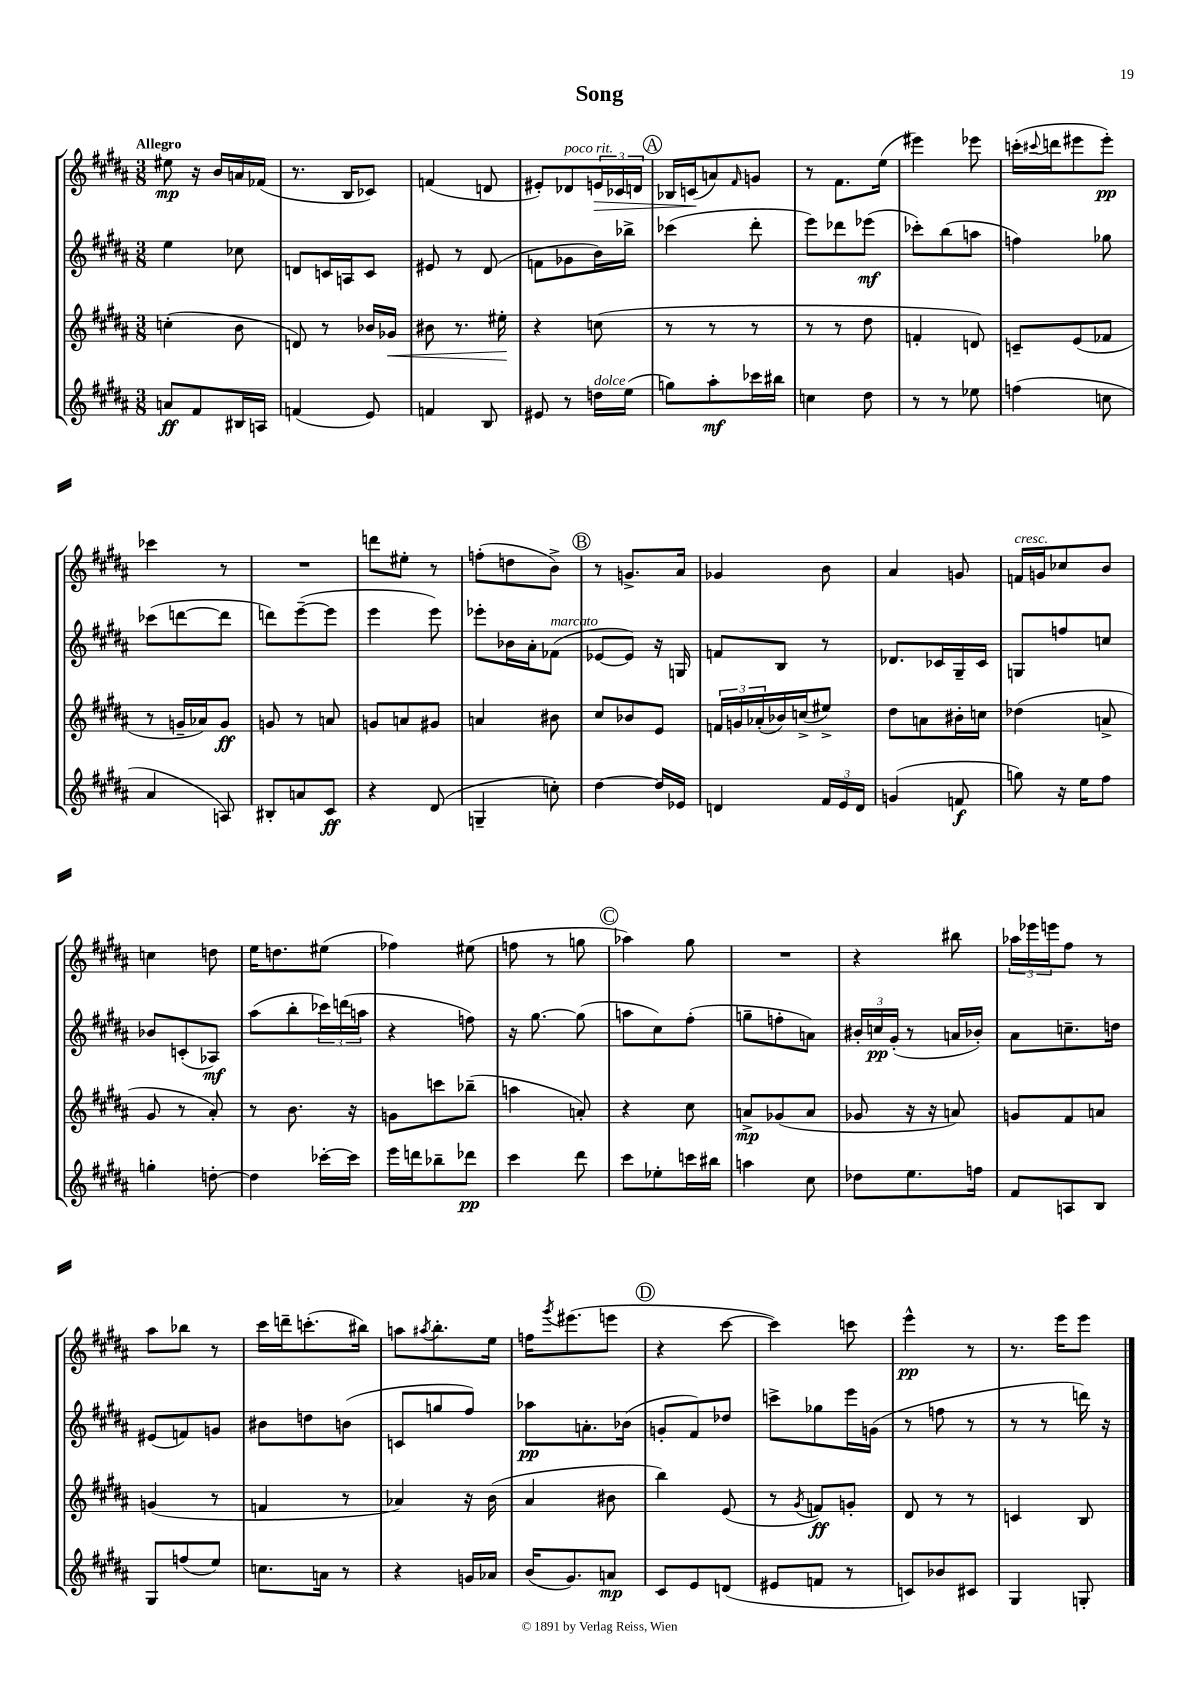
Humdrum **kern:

**kern	**dynam	**kern	**dynam	**kern	**dynam	**kern	**dynam
*part4	*part4	*part3	*part3	*part2	*part2	*part1	*part1
*staff4	*staff4	*staff3	*staff3	*staff2	*staff2	*staff1	*staff1
*clefG2	*	*clefG2	*	*clefG2	*	*clefG2	*
*k[f#c#g#d#a#]	*	*k[f#c#g#d#a#]	*	*k[f#c#g#d#a#]	*	*k[f#c#g#d#a#]	*
*M3/8	*	*M3/8	*	*M3/8	*	*M3/8	*
=1	=1	=1	=1	=1	=1	=1	=1
!	!	!	!	!	!	!LO:TX:a:B:t=Allegro	!
8an/L	ff	(4ccn'\	.	4ee\	.	8ee#X\	mp
8f#/	.	.	.	.	.	16r	.
.	.	.	.	.	.	16b/LL	.
16B#X/L	.	8b\	.	8cc-X\	.	16an/	.
16An/JJ	.	.	.	.	.	(16f-X/JJ	.
=2	=2	=2	=2	=2	=2	=2	=2
(4fn/	.	8dn/)	.	8dn/L	.	8.r	.
.	.	8r	.	16cn/L	.	.	.
.	.	.	.	16An/J	.	16B/KL	.
8e/)	.	16b-X/LL	.	8c/J	.	8c-X/J)	.
!	!	!	!LO:HP:b	!	!	!	!
.	.	16g-X/JJ	<	.	.	.	.
=3	=3	=3	=3	=3	=3	=3	=3
4fn/	.	8b#X\	.	8e#X/	.	(4fn/	.
.	.	8.r	.	8r	.	.	.
8B/	.	.	.	(8d#/	.	8dn/	.
.	.	16ee#X'\	.	.	.	.	.
.	.	.	[	.	.	.	.
=4	=4	=4	=4	=4	=4	=4	=4
8e#X/	.	4r	.	8fn\L	.	8e#X'/L)	.
!	!	!	!	!	!	!LO:TX:a:i:t=poco rit.	!
8r	.	.	.	8g-X\	.	8d-X/	.
!LO:TX:a:i:t=dolce	!	!	!	!	!	!	!
!	!	!	!	!	!	!	!LO:HP:b
16ddn\LL	.	(8ccn\	.	16b\L)	.	24en/L	>
.	.	.	.	.	.	24c-X/	.
(16ee\JJ	.	.	.	16bb-X^\JJ	.	.	.
.	.	.	.	.	.	24dn/JJ	.
!!LO:REH:place=s1:t=A
=5	=5	=5	=5	=5	=5	=5	=5
8ggn\L)	.	8r	.	(4ccc-X\	.	16B-X/LL	.
.	.	.	.	.	.	(16cn/J	.
8aa#'\	mf	8r	.	.	.	8an/)	]
.	.	.	.	.	.	16qqf#/	.
16ccc-X\L	.	8r	.	8ddd#'\	.	8gn/J	.
16bb#X\JJ	.	.	.	.	.	.	.
=6	=6	=6	=6	=6	=6	=6	=6
4ccn\	.	8r	.	8eee\L)	.	8r	.
.	.	8r	.	8ddd-X\	.	8.f#\L	.
8dd#\	.	8dd#\	.	(8eee-X\J	mf	.	.
.	.	.	.	.	.	(16ee\Jk	.
=7	=7	=7	=7	=7	=7	=7	=7
8r	.	4fn'/	.	8ccc-X'\L)	.	4eee#X\)	.
8r	.	.	.	(8bb\	.	.	.
8ee-X\	.	8dn/)	.	8aan\J	.	8eee-X\	.
=8	=8	=8	=8	=8	=8	=8	=8
(4ffn\	.	8cn~/L	.	4ffn\)	.	(16cccn'\LL	.
.	.	.	.	.	.	8qqccc#X/	.
.	.	.	.	.	.	16dddn\J	.
.	.	(8e/	.	.	.	8eee#X\	.
8ccn\	.	8f-X/J	.	8gg-X\	.	8eee#'\J)	pp
!!LO:LB:g=z
=9	=9	=9	=9	=9	=9	=9	=9
4a#/	.	8r	.	(8ccc-X\L	.	4ccc-X\	.
.	.	16gn~/LL	.	[8dddn\	.	.	.
.	.	16a-X/J)	.	.	.	.	.
8An/)	.	8g/J	ff	8ddd\J]	.	8r	.
=10	=10	=10	=10	=10	=10	=10	=10
8B#X'/L	.	8gn/	.	8dddn\L)	.	4.r	.
8an/	.	8r	.	([8eee~\	.	.	.
8c#/J	ff	8an/	.	8eee\J]	.	.	.
=11	=11	=11	=11	=11	=11	=11	=11
4r	.	8gn/L	.	4eee\	.	8dddn\L	.
.	.	8an/	.	.	.	8ee#X'\J	.
(8d#/	.	8g#X/J	.	8eee\)	.	8r	.
=12	=12	=12	=12	=12	=12	=12	=12
4Gn~/	.	4an/	.	8eee-X'\L	.	(8ffn'\L	.
.	.	.	.	16b-X\L	.	8ddn\	.
.	.	.	.	16a#'\J	.	.	.
!	!	!	!	!LO:TX:a:i:t=marcato	!	!	!
8ccn'\)	.	8b#X\	.	(8f-X\J	.	8b^\J)	.
!!LO:REH:place=s1:t=B
=13	=13	=13	=13	=13	=13	=13	=13
[4dd#\	.	8cc#/L	.	[8e-X/L	.	8r	.
.	.	8b-X/	.	8e-/J])	.	8.gn^/L	.
16dd#/LL]	.	8e/J	.	16r	.	.	.
16e-X/JJ	.	.	.	16Gn/	.	16a#/Jk	.
=14	=14	=14	=14	=14	=14	=14	=14
4dn/	.	24fn/LL	.	8fn/L	.	4g-X/	.
.	.	24gn/	.	.	.	.	.
.	.	(24a-X'/	.	.	.	.	.
.	.	16b-X/)	.	8B/J	.	.	.
.	.	(16ccn^/J	.	.	.	.	.
24f#/LL	.	8ee#X^/J)	.	8r	.	8b\	.
24e/	.	.	.	.	.	.	.
24d/JJ	.	.	.	.	.	.	.
=15	=15	=15	=15	=15	=15	=15	=15
(4gn/	.	8dd#\L	.	8.d-X/L	.	4a#/	.
.	.	8an\	.	.	.	.	.
.	.	.	.	16c-X/L	.	.	.
8fn/	f	16b#X'\L	.	16G#~/	.	8gn/	.
.	.	16ccn\JJ	.	16c-/JJ	.	.	.
=16	=16	=16	=16	=16	=16	=16	=16
!	!	!	!	!	!	!LO:TX:a:i:t=cresc.	!
8ggn\)	.	(4dd-X\	.	8Gn/L	.	16fn/LL	.
.	.	.	.	.	.	16gn/J	.
16r	.	.	.	8ffn/	.	8cc-X/	.
16ee\KL	.	.	.	.	.	.	.
8ff#\J	.	8an^/	.	8ccn/J	.	8b/J	.
!!LO:LB:g=z
=17	=17	=17	=17	=17	=17	=17	=17
4ggn'\	.	8g#/	.	8b-X/L	.	4ccn\	.
.	.	8r	.	(8cn'/	.	.	.
[8ddn'\	.	8a#'/)	.	8A-X/J)	mf	8ddn\	.
=18	=18	=18	=18	=18	=18	=18	=18
4dd\]	.	8r	.	(8aa#\L	.	16ee\KL	.
.	.	.	.	.	.	8.ddn\	.
.	.	8.b\	.	8bb'\	.	.	.
[16ccc-X'\LL	.	.	.	24ccc-X\L)	.	(8ee#X\J	.
.	.	.	.	(24dddn\	.	.	.
16ccc-\JJ]	.	16r	.	.	.	.	.
.	.	.	.	24aan\JJ	.	.	.
=19	=19	=19	=19	=19	=19	=19	=19
16eee\LL	.	8gn\L	.	4r	.	4ff-X\)	.
16dddn\J	.	.	.	.	.	.	.
8bb-X~\	.	8cccn\	.	.	.	.	.
8ddd-X\J	pp	(8bb-X~\J	.	8ffn\)	.	(8ee#X\	.
=20	=20	=20	=20	=20	=20	=20	=20
4ccc#\	.	4aan\	.	16r	.	8ffn\	.
.	.	.	.	[8.gg#\	.	.	.
.	.	.	.	.	.	8r	.
8ddd#\	.	8an'/)	.	(8gg#\]	.	8ggn\	.
!!LO:REH:place=s1:t=C
=21	=21	=21	=21	=21	=21	=21	=21
8ccc#\L	.	4r	.	8aan\L	.	4aa-X\)	.
8ee-X'\	.	.	.	8cc#\)	.	.	.
16cccn\L	.	8cc#\	.	(8ff#'\J	.	8gg#\	.
16bb#X\JJ	.	.	.	.	.	.	.
=22	=22	=22	=22	=22	=22	=22	=22
4aan\	.	8an^/L	mp	8ggn~\L	.	4.r	.
.	.	(8g-X/	.	8ffn'\	.	.	.
8cc#\	.	8a/J	.	8an\J)	.	.	.
=23	=23	=23	=23	=23	=23	=23	=23
8dd-X\L	.	8g-X/	.	24b#X'/LL	.	4r	.
.	.	.	.	24ccn/	pp	.	.
.	.	.	.	(24g#'/JJ	.	.	.
8.ee\	.	16r	.	8r	.	.	.
.	.	16r	.	.	.	.	.
.	.	8an/)	.	16an/LL	.	8bb#X\	.
16ffn\Jk	.	.	.	16b-X'/JJ)	.	.	.
=24	=24	=24	=24	=24	=24	=24	=24
8f#/L	.	8gn/L	.	8a#\L	.	24aa-X\LL	.
.	.	.	.	.	.	24eee-X\	.
.	.	.	.	.	.	24eeen\J	.
8An/	.	8f#/	.	8.ccn~\	.	8ff#\J	.
8B/J	.	8an/J	.	.	.	8r	.
.	.	.	.	16ddn\Jk	.	.	.
!!LO:LB:g=z
=25	=25	=25	=25	=25	=25	=25	=25
8G#/L	.	(4gn/	.	(8e#X/L	.	8aa#\L	.
(8ffn/	.	.	.	8fn/)	.	8bb-X\J	.
8ee/J)	.	8r	.	8gn/J	.	8r	.
=26	=26	=26	=26	=26	=26	=26	=26
8.ccn\L	.	4fn/	.	8b#X\L	.	16ccc#\LL	.
.	.	.	.	.	.	16dddn~\J	.
.	.	.	.	8ddn\	.	(8.cccn'\	.
16an\Jk	.	.	.	.	.	.	.
8r	.	8r	.	(8bn\J	.	.	.
.	.	.	.	.	.	16bb#X\Jk)	.
=27	=27	=27	=27	=27	=27	=27	=27
4r	.	4a-X/)	.	8cn/L	.	8aan\L	.
.	.	.	.	.	.	8qaa#X/	.
.	.	.	.	8ggn/	.	8.bb'\	.
16gn/LL	.	16r	.	8ff#/J)	.	.	.
16a-X/JJ	.	(16b\	.	.	.	16ee\Jk	.
=28	=28	=28	=28	=28	=28	=28	=28
(16b/KL	.	4a#/	.	8aa-X\L	pp	16ffn\KL	.
.	.	.	.	.	.	8qggg#/	.
8.g#/)	.	.	.	.	.	(8.eee#X\	.
.	.	.	.	8.an'\	.	.	.
8an/J	mp	8b#X\	.	.	.	8eeen\J	.
.	.	.	.	(16b-X\Jk	.	.	.
!!LO:REH:place=s1:t=D
=29	=29	=29	=29	=29	=29	=29	=29
8c#/L	.	4bb\)	.	8gn'/L	.	4r	.
8e/	.	.	.	8f#/)	.	.	.
(8dn/J	.	(8e/	.	8dd-X/J	.	[8ccc#\	.
=30	=30	=30	=30	=30	=30	=30	=30
8e#X/L	.	8r	.	8cccn^\L	.	4ccc#\])	.
.	.	8qg#/	.	.	.	.	.
8fn/J	.	8fn/L)	ff	8gg-X\	.	.	.
8r	.	8gn'/J	.	16eee\L	.	8cccn\	.
.	.	.	.	(16gn\JJ	.	.	.
=31	=31	=31	=31	=31	=31	=31	=31
8cn/L)	.	8d#/	.	8r	.	4eee^^\	pp
8b-X/	.	8r	.	8ffn\	.	.	.
8c#X/J	.	8r	.	8r	.	8r	.
=32	=32	=32	=32	=32	=32	=32	=32
4G#/	.	4cn/	.	8r	.	8.r	.
.	.	.	.	8r	.	.	.
.	.	.	.	.	.	16eee\KL	.
8Gn'/	.	8B/	.	16dddn\)	.	8eee\J	.
.	.	.	.	16r	.	.	.
==	==	==	==	==	==	==	==
*-	*-	*-	*-	*-	*-	*-	*-
